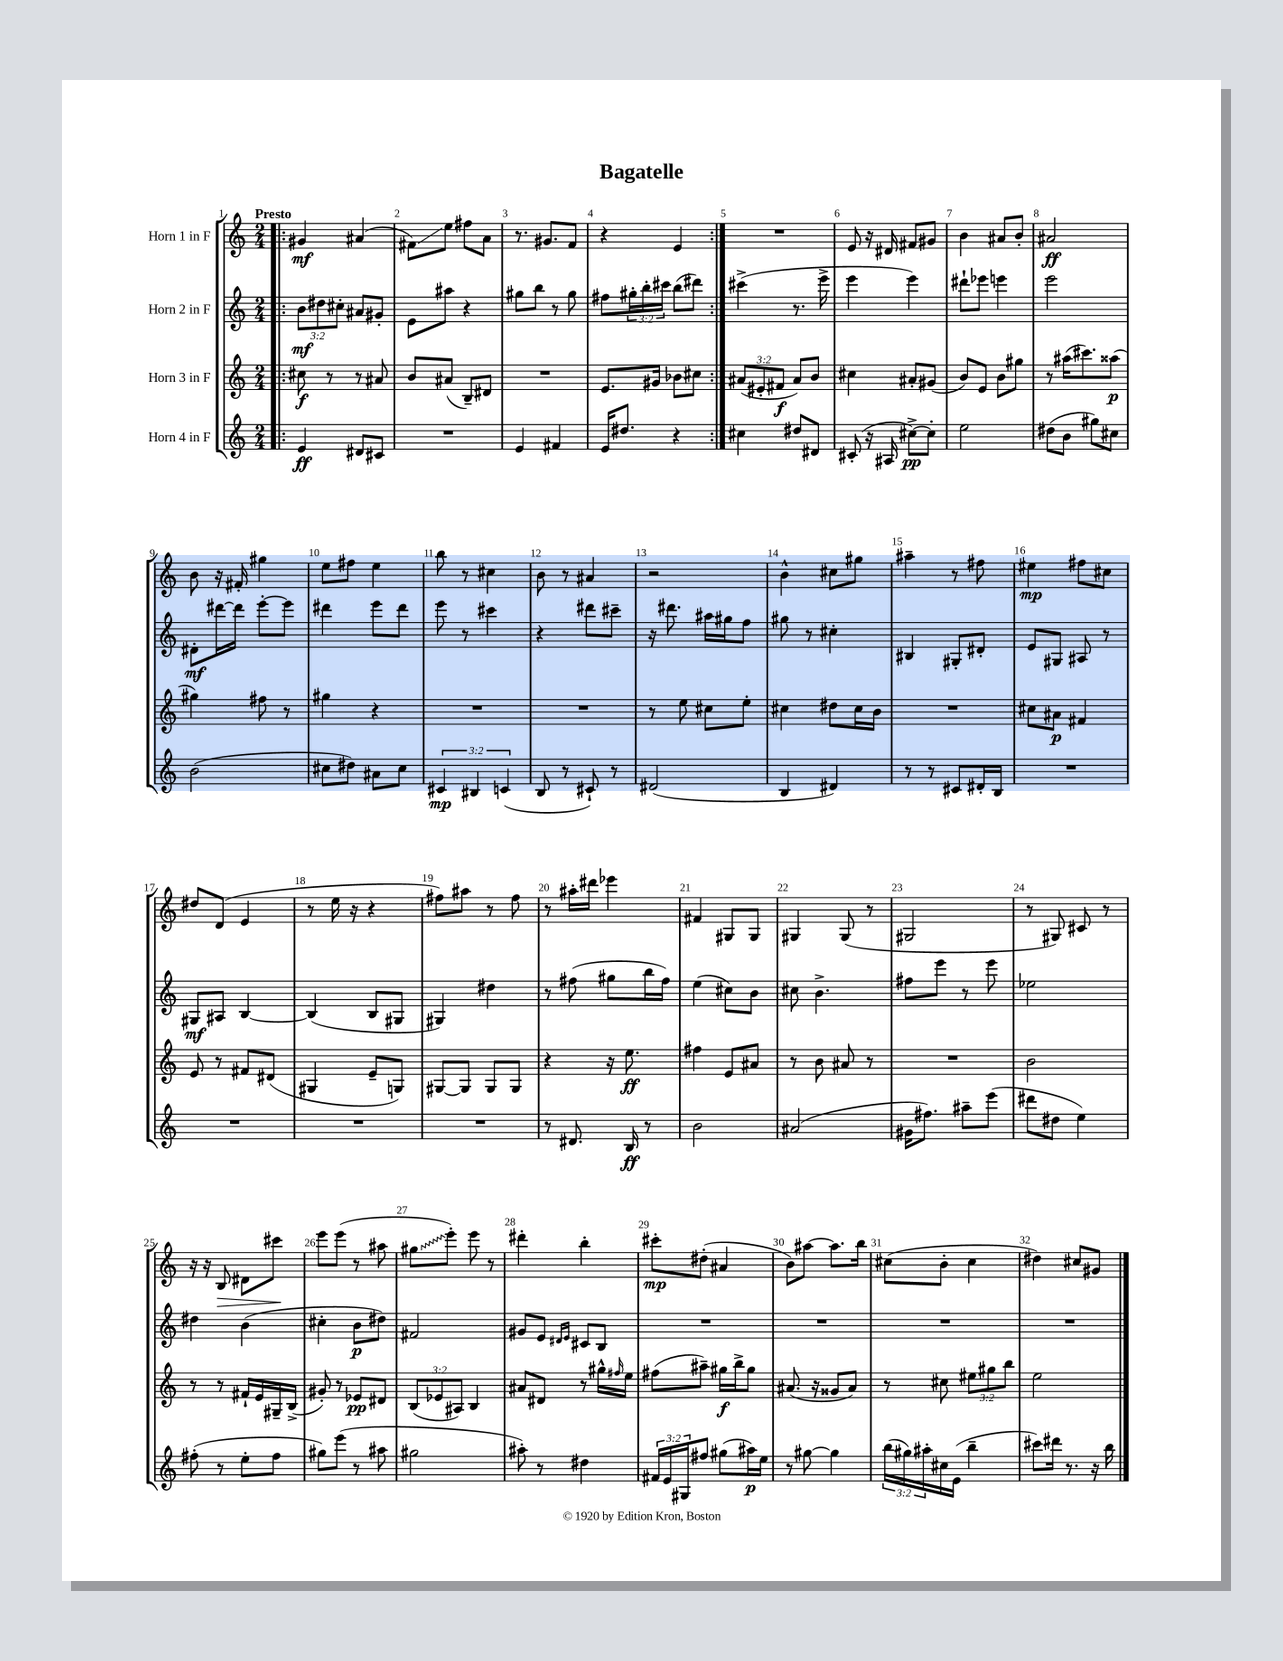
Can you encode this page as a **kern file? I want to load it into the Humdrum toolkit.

**kern	**kern	**kern	**kern
*staff4	*staff3	*staff2	*staff1
*clefG2	*clefG2	*clefG2	*clefG2
*k[]	*k[]	*k[]	*k[]
*M2/4	*M2/4	*M2/4	*M2/4
=!|:	=!|:	=!|:	=!|:
4e	8cc#	12b	4g#
.	.	12dd#	.
.	8r	.	.
.	.	12cc#'	.
8d#	8r	8a#	(4a#
8c#	8a#	8g#'	.
=	=	=	=
2r	8b	8e	8f#)
.	(8a#	8aa#	8ee
.	8B~)	4r	8ff#
.	8d#	.	8a
=	=	=	=
4e	2r	8gg#	8.r
.	.	8bb	.
.	.	.	8.g#
4f#	.	8r	.
.	.	8gg#	8f
=	=	=	=
16e	8.e	8ff#	4r
8.dd#	.	.	.
.	.	24gg#'	.
.	.	24bb'	.
.	16g#	.	.
.	.	24ccc#	.
4r	8b-	(8bb	4e
.	8cc#	8ddd#)	.
=:|!	=:|!	=:|!	=:|!
4cc#	(12a#	(4ccc#^	2r
.	12e#'	.	.
.	12f#	.	.
8dd#	8a#)	8.r	.
8d#	8b	.	.
.	.	16eee^	.
=	=	=	=
(8c#'	4cc#	4eee	8e
16r	.	.	16r
16A#	.	.	16d#
[8cc#^)	8a#'	4eee)	8f#
8cc#']	(8g#	.	8g#
=	=	=	=
2ee	8b)	8ddd#`	4b
.	8e	8eee-	.
.	8b	4eee	8a#
.	8gg#	.	8b'
=	=	=	=
(8dd#	8r	2eee	2a#
8b	(16aa#	.	.
.	8.ccc#)	.	.
8gg#)	.	.	.
8cc#	(8aa##	.	.
=	=	=	=
(2b	4gg#)	8d#'	8b
.	.	[16ddd#	16r
.	.	16ddd#]	16f#'
.	8ff#	[8eee'	4gg#
.	8r	8eee]	.
=	=	=	=
8cc#	4gg#	4ddd#	8ee
8dd#)	.	.	8ff#
8a#	4r	8eee	4ee
8cc#	.	8ddd#	.
=	=	=	=
6c#	2r	8eee	8bb
.	.	8r	8r
6B#	.	.	.
.	.	4ccc#	4cc#
(6c	.	.	.
=	=	=	=
8B	2r	4r	8b
8r	.	.	8r
8c#`)	.	8ddd#	4a#
8r	.	8ccc#~	.
=	=	=	=
(2d#	8r	16r	2r
.	.	8.ddd#	.
.	8ee	.	.
.	8cc#	16aa#	.
.	.	16gg#	.
.	8ee'	8ff	.
=	=	=	=
4B	4cc#	8gg#	4b^^
.	.	8r	.
4d#)	8dd#	4cc#'	8cc#
.	16cc#	.	8gg#
.	16b	.	.
=	=	=	=
8r	2r	4B#	4aa#~
8r	.	.	.
8c#	.	8G#'	8r
16d#'	.	8d#'	8ff#
16B	.	.	.
=	=	=	=
2r	8cc#	8e	4ee#
.	8a#	8G#	.
.	4f#	8A#	8ff#
.	.	8r	8cc#
=	=	=	=
2r	8e	8G#	8dd#
.	8r	8A#	(8d
.	8f#	[4B	4e
.	(8d#	.	.
=	=	=	=
2r	4G#	(4B]	8r
.	.	.	16ee
.	.	.	16r
.	8e~	8B	4r
.	8G)	8G#	.
=	=	=	=
2r	[8G#	4G#)	8ff#)
.	8G#]	.	8aa#
.	8G#	4dd#	8r
.	8G#	.	8ff#
=	=	=	=
8r	4r	8r	8r
8.d#	.	(8ff#	16aa#'
.	.	.	16ddd#
.	16r	8gg#	4eee-
16B	8.ee	.	.
8r	.	16bb	.
.	.	16ff#)	.
=	=	=	=
2b	4ff#	(4ee	4f#
.	8e	8cc#)	8G#
.	8a#	8b	8G#
=	=	=	=
(2a#	8r	8cc#	4G#
.	8b	4.b^	.
.	8a#	.	(8G#
.	8r	.	8r
=	=	=	=
16g#	2r	8ff#	2G#
8.ff#)	.	.	.
.	.	8eee	.
8aa#~	.	8r	.
(8eee	.	8eee	.
=	=	=	=
8ddd#	2b	2ee-	8r
8dd#	.	.	8G#)
4ee)	.	.	8c#
.	.	.	8r
=	=	=	=
(8ff#'	8r	4dd#	16r
.	.	.	16r
8r	8r	.	8B
8ee'	16f#`	(4b	8d#
.	16e	.	.
8ff#	16G#~	.	8ccc#
.	(16B^	.	.
=	=	=	=
8gg#)	8g#')	4cc#'	8eee
(8eee	8r	.	(8eee
8r	8e-	8b	8r
8aa#	8d#	8dd#)	8aa#
=	=	=	=
2gg#	(12B	2f#	8gg#
.	12e-	.	.
.	.	.	8eee')
.	12A#)	.	.
.	4B	.	8eee
.	.	.	8r
=	=	=	=
8aa#')	8a#	8g#	4ddd#'
8r	8d#	8e	.
.	.	16qqd#	.
.	.	16qqe	.
4dd#	8r	8c#	4bb'
.	16gg#^^	8B	.
.	16qqff#	.	.
.	16ee	.	.
=	=	=	=
24f#	(8ff#	2r	8ccc#'
24e	.	.	.
24G#	.	.	.
8ff#	8aa#~)	.	(8dd#'
(8gg#	16gg#	.	4a#
.	16bb^	.	.
16aa#)	8gg#	.	.
16ee	.	.	.
=	=	=	=
8r	(8.a#	2r	8b)
[8gg#	.	.	[8aa#
.	16r	.	.
4gg#]	8g##	.	8.aa#]
.	8a#)	.	.
.	.	.	16bb
=	=	=	=
(24bb	8r	2r	(8cc#
24gg#)	.	.	.
24aa#'	.	.	.
16cc#	8cc#	.	8b'
(16e	.	.	.
4bb~	12ee#	.	4cc#
.	12gg#	.	.
.	12bb	.	.
=	=	=	=
8ccc#)	2ee	2r	4dd#)
16ddd#	.	.	.
8.r	.	.	.
.	.	.	8cc#
16r	.	.	8g#
16bb	.	.	.
==	==	==	==
*-	*-	*-	*-
